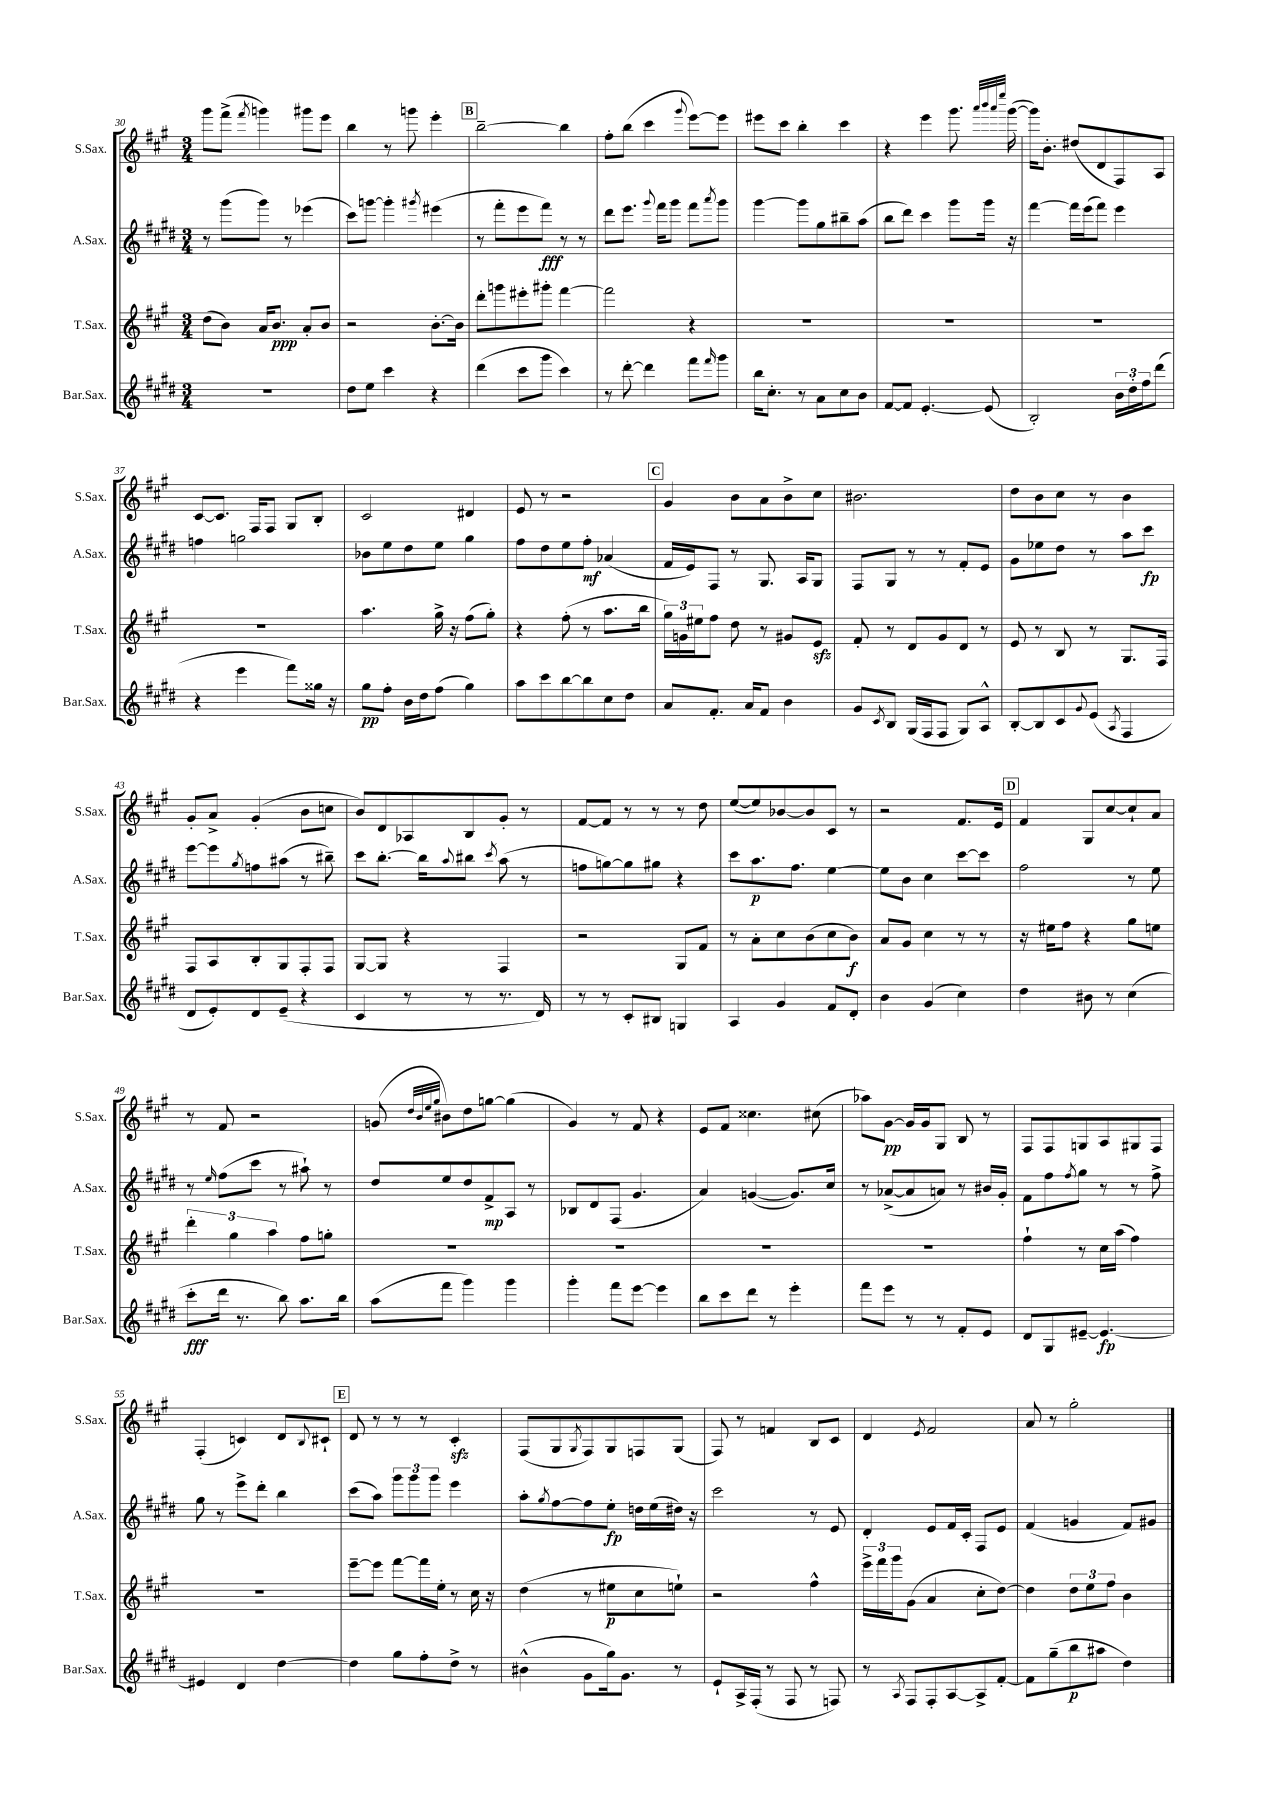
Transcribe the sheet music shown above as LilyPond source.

<<
\new StaffGroup <<
\new Staff = "s0" \with { instrumentName = "S.Sax." shortInstrumentName = "S.Sax." } {
    \clef treble \key a \major \numericTimeSignature \time 3/4
    gis'''8 fis'''8->( \acciaccatura { fis'''8 } g'''4) gis'''8 e'''8 |
    b''4 r8 g'''8 e'''4-. |
    \mark \markup { \box "B" } b''2~-- b''4 |
    fis''8-. b''8( cis'''4 \appoggiatura { gis'''8 } e'''8~) e'''8 |
    eis'''8 cis'''8 b''4-. cis'''4 |
    r4 e'''4 gis'''8. \grace { a'''32 b'''32 a'''32 e''''32 } gis'''16~( |
    gis'''16) b'8.-. dis''8( d'8 fis8) a8 |
    cis'8~ cis'8. fis16 fis8 gis8 b8-. |
    cis'2 dis'4 |
    e'8 r8 r2 |
    \mark \markup { \box "C" } gis'4 b'8 a'8 b'8-> cis''8 |
    bis'2. |
    d''8 b'8 cis''8 r8 b'4 |
    gis'8-. a'8-> gis'4-.( b'8 c''8 |
    b'8) d'8 aes8 b8 gis'8-. r8 |
    fis'8~ fis'8 r8 r8 r8 d''8 |
    e''8~( e''8) bes'8~ bes'8 cis'8 r8 |
    r2 fis'8. e'16 |
    \mark \markup { \box "D" } fis'4 gis8 cis''8~ cis''8-! a'8 |
    r8 fis'8 r2 |
    g'8( \grace { d''32 b'32 e''32 gis''32 } bis'8) d''8 g''8~ g''4( |
    gis'4) r8 fis'8 r4 |
    e'8 fis'8 cisis''4. cis''8( |
    aes''8) gis'8~\pp gis'16 gis'16 gis8 b8 r8 |
    fis8 fis8 g8 a8 gis8 fis8 |
    fis4-.( c'4) d'8 \appoggiatura { b8 } cis'8-! |
    \mark \markup { \box "E" } d'8 r8 r8 r8 cis'4-.\sfz |
    fis8( gis8 \acciaccatura { gis8 } fis8) gis8 f8 gis8( |
    fis8) r8 f'4 b8 cis'8 |
    d'4 \acciaccatura { e'8 } fis'2 |
    a'8 r8 gis''2-. \bar "|." |
}
\new Staff = "s1" \with { instrumentName = "A.Sax." shortInstrumentName = "A.Sax." } {
    \clef treble \key e \major \numericTimeSignature \time 3/4
    r8 gis'''8( gis'''8) r8 ees'''4( |
    cis'''8) g'''8~ g'''4-. \acciaccatura { gis'''8 } eis'''4( |
    \mark \markup { \box "B" } r8 fis'''8-. e'''8 fis'''8\fff) r8 r8 |
    dis'''8 e'''8. \appoggiatura { gis'''8 } fis'''16 gis'''8 fis'''8 \acciaccatura { a'''8 } gis'''8 |
    gis'''4~ gis'''8 gis''8 bis''8-- a''8( |
    b''8 dis'''8) cis'''4 gis'''8 gis'''16 r16 |
    fis'''4~ fis'''16 e'''16( fis'''8) e'''4 |
    f''4 g''2 |
    bes'8 e''8 dis''8 e''8 gis''4 |
    fis''8 dis''8 e''8 fis''8-.\mf aes'4( |
    \mark \markup { \box "C" } fis'16 e'16) fis8 r8 gis8. a16 gis8 |
    fis8 gis8 r8 r8 fis'8-. e'8 |
    gis'8 ees''8 dis''8 r8 a''8 cis'''8\fp |
    e'''8~ e'''8 \acciaccatura { gis''8 } f''8 ais''8( r8 bis''8--) |
    cis'''8 b''8.~-. b''16 \appoggiatura { a''8 } bis''8 \acciaccatura { cis'''8 } a''8( r8 |
    f''8 g''8~) g''8 gis''8 r4 |
    cis'''8 a''8.\p fis''8. e''4~ |
    e''8 b'8 cis''4 cis'''8~ cis'''8 |
    \mark \markup { \box "D" } fis''2 r8 e''8 |
    r8 \grace { e''16 } fis''8( cis'''8 r8 ais''8-!) r8 |
    dis''8 e''8 dis''8 fis'8->\mp a8 r8 |
    bes8 dis'8 fis8( gis'4. |
    a'4) g'4~( g'8.) cis''16 |
    r8 aes'8~->( aes'8 a'8) r8 bis'16 gis'16-. |
    fis'8 fis''8 \acciaccatura { fis''8 } gis''8 r8 r8 fis''8-> |
    gis''8 r8 e'''8-> dis'''8-. b''4 |
    \mark \markup { \box "E" } cis'''8( a''8) \tuplet 3/2 { gis'''8 gis'''8 gis'''8 } e'''4 |
    a''8-. \acciaccatura { gis''8 } fis''8~ fis''8 e''8-.\fp d''16 e''16( dis''16) r16 |
    cis'''2 r8 e'8 |
    dis'4-. e'8 fis'16 cis'16-. fis8 e'8 |
    fis'4( g'4 fis'8) gis'8 \bar "|." |
}
\new Staff = "s2" \with { instrumentName = "T.Sax." shortInstrumentName = "T.Sax." } {
    \clef treble \key a \major \numericTimeSignature \time 3/4
    d''8( b'8) a'16 b'8.\ppp a'8-. b'8 |
    r2 b'8.~-. b'16 |
    \mark \markup { \box "B" } d'''8-. g'''8 eis'''8-. gis'''8-. fis'''4~ |
    fis'''2 r4 |
    R2. |
    R2. |
    R2. |
    R2. |
    a''4. gis''16-> r16 fis''8( gis''8-.) |
    r4 fis''8-.( r8 a''8. b''16 |
    \mark \markup { \box "C" } \tuplet 3/2 { gis''16) g'16 eis''16 } fis''8 d''8 r8 gis'8 e'8\sfz |
    fis'8-. r8 d'8 gis'8 d'8 r8 |
    e'8 r8 b8 r8 gis8. fis16 |
    fis8 a8 b8-. gis8 fis8-. fis8 |
    gis8~ gis8 r4 fis4 |
    r2 gis8 fis'8 |
    r8 a'8-. cis''8 b'8( cis''8 b'8\f) |
    a'8 gis'8 cis''4 r8 r8 |
    \mark \markup { \box "D" } r16 eis''16 fis''8 r4 gis''8 e''8 |
    \tuplet 3/2 { d'''4-. gis''4 a''4 } fis''8 g''8-. |
    R2. |
    R2. |
    R2. |
    R2. |
    fis''4-! r8 cis''16 a''16( fis''4) |
    R2. |
    \mark \markup { \box "E" } e'''8~-- e'''8 fis'''8~ fis'''16 e''16-. r8 cis''16 r16 |
    d''4( r8 eis''8\p cis''8 e''8-!) |
    r2 fis''4-^ |
    \tuplet 3/2 { e'''16-> fis'''16 gis'''16 } gis'8( a'4 cis''8-. d''8~) |
    d''4 \tuplet 3/2 { d''8 e''8 fis''8 } b'4 \bar "|." |
}
\new Staff = "s3" \with { instrumentName = "Bar.Sax." shortInstrumentName = "Bar.Sax." } {
    \clef treble \key e \major \numericTimeSignature \time 3/4
    R2. |
    dis''8 e''8 cis'''4 r4 |
    \mark \markup { \box "B" } dis'''4( cis'''8 gis'''8 cis'''4) |
    r8 dis'''8~-. dis'''4 fis'''8 \grace { fis'''16 } gis'''8 |
    b''16 cis''8.-. r8 a'8 cis''8 b'8 |
    fis'8~ fis'8 e'4.~-. e'8( |
    b2-.) \tuplet 3/2 { b'16 dis''16-. fis''16 } dis'''8( |
    r4 e'''4 fis'''8) gisis''16 r16 |
    gis''8\pp fis''8-. b'16 dis''16 fis''8( gis''4) |
    a''8 cis'''8 b''8~ b''8 cis''8 dis''8 |
    \mark \markup { \box "C" } a'8 fis'8.-. a'16 fis'8 b'4 |
    gis'8 \acciaccatura { cis'8 } b8 gis16( fis16 fis8 gis8) a8-^ |
    b8~-. b8 cis'8 \appoggiatura { gis'8 } e'8( \acciaccatura { a8 } fis4 |
    dis'8 e'8-.) dis'8 e'8--( r4 |
    cis'4 r8 r8 r8. dis'16) |
    r8 r8 cis'8-. bis8 g4 |
    a4 gis'4 fis'8 dis'8-. |
    b'4 gis'4( cis''4) |
    \mark \markup { \box "D" } dis''4 bis'8 r8 cis''4( |
    cis'''8-.\fff dis'''16 r8. b''8) a''8. b''16 |
    a''8( fis'''8 gis'''4) gis'''4 |
    gis'''4-. fis'''8 e'''8~ e'''4 |
    b''8 cis'''8 dis'''8 r8 e'''4-. |
    fis'''8 e'''8 r8 r8 fis'8-. e'8 |
    dis'8 gis8 eis'8~-- eis'4.~\fp |
    eis'4 dis'4 dis''4~ |
    \mark \markup { \box "E" } dis''4 gis''8 fis''8-. dis''8-> r8 |
    bis'4-^( gis'8 gis''16) gis'8. r8 |
    e'8-! a16-> fis16-.( r8 fis8 r8 f8) |
    r8 \acciaccatura { a8 } fis8 fis8-. a8~ a8-> fis'8~-. |
    fis'8 gis''8--( b''8\p ais''8 dis''4) \bar "|." |
}
>>
>>
\layout { \context { \Score currentBarNumber = #30 } }
